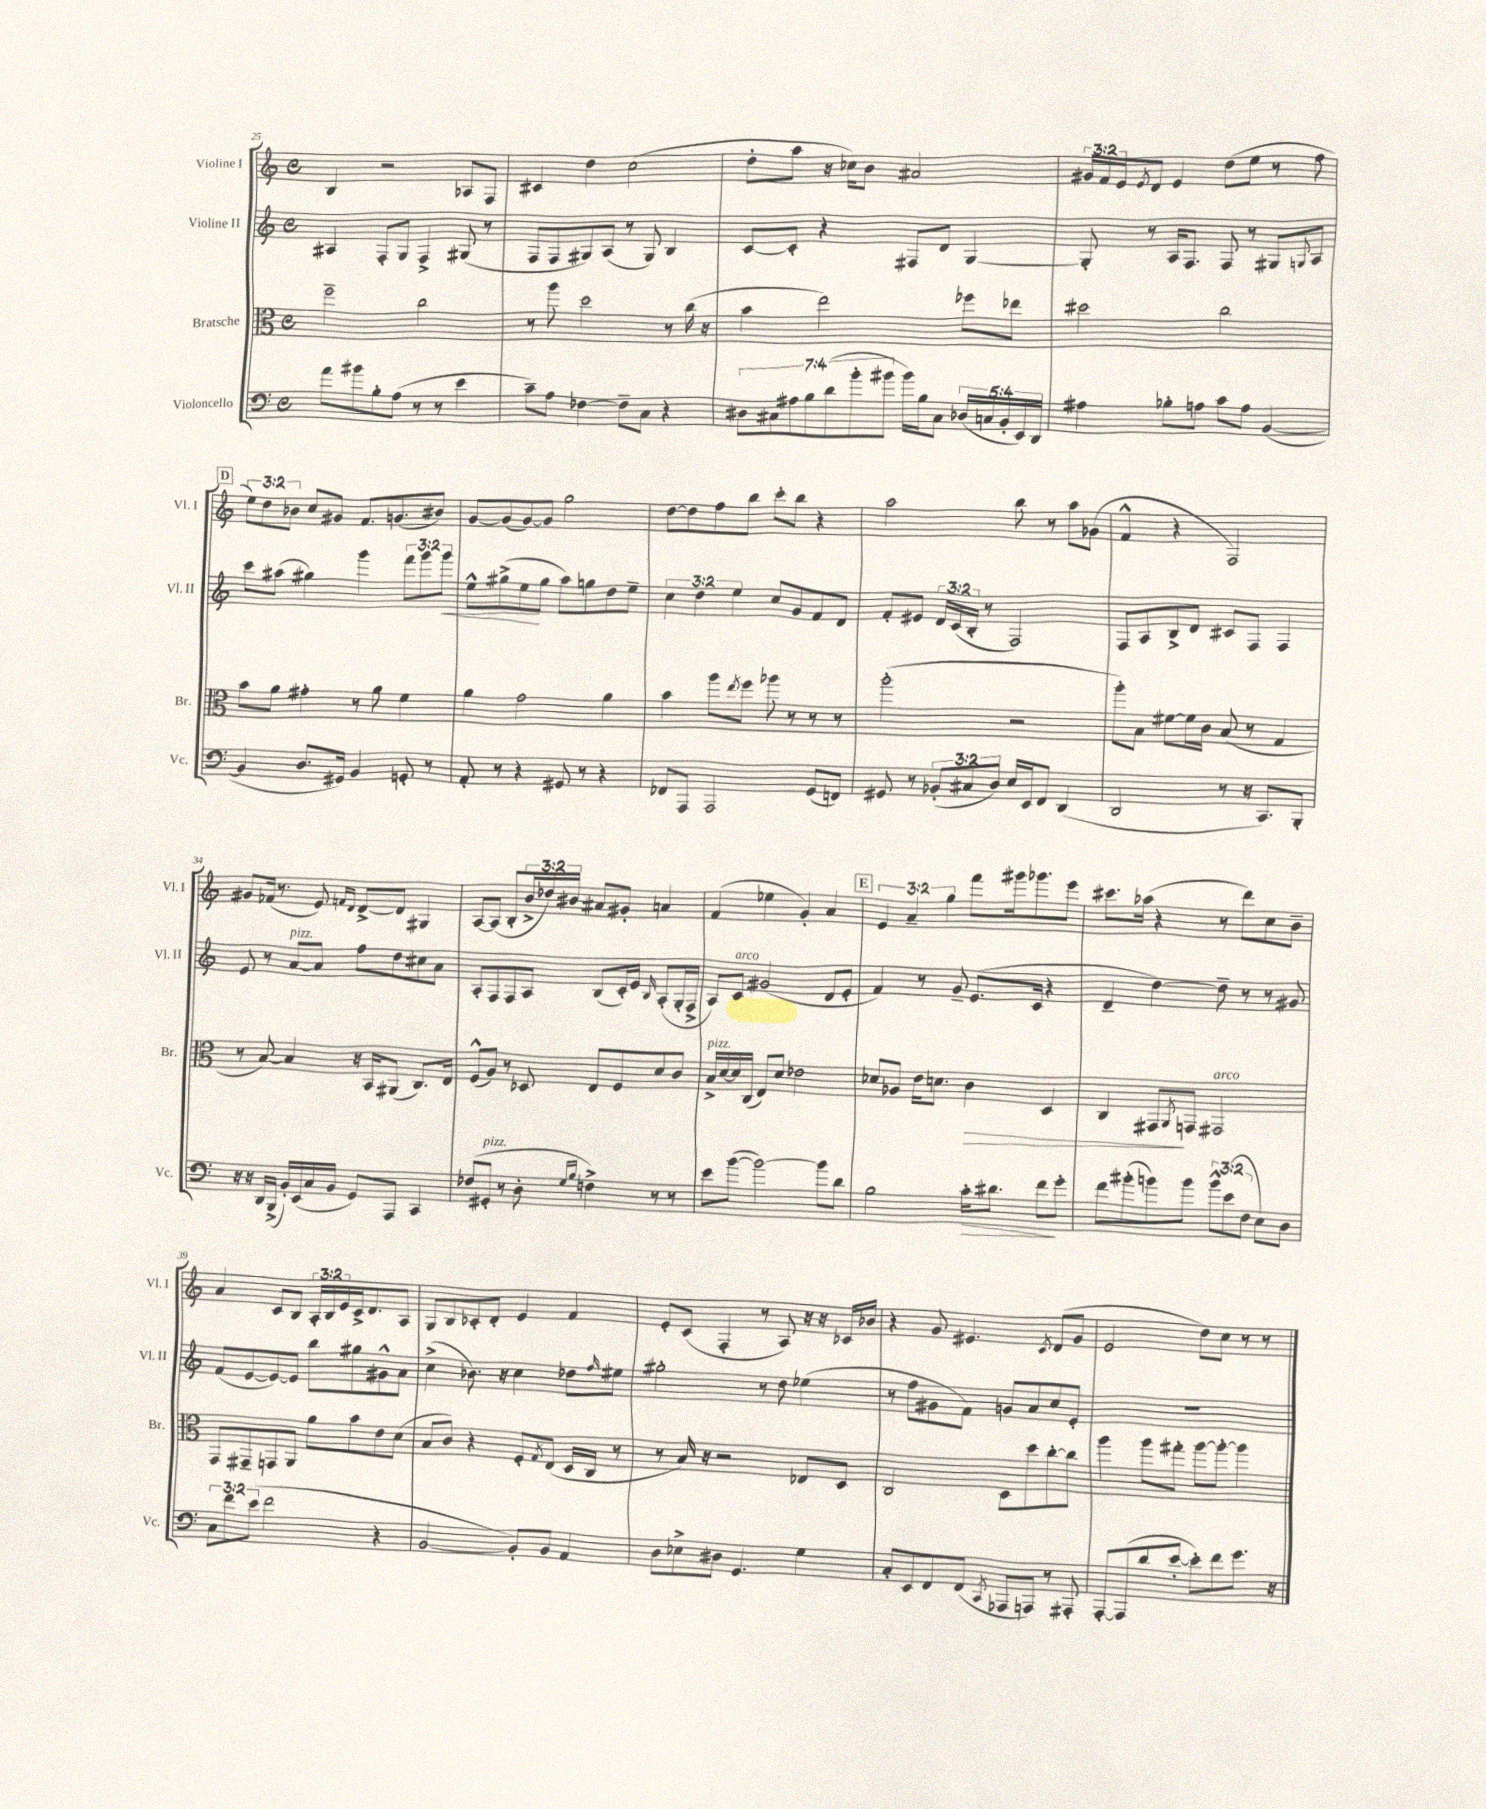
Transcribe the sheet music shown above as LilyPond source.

<<
\new StaffGroup <<
\new Staff = "s0" \with { instrumentName = "Violine I" shortInstrumentName = "Vl. I" } {
    \clef treble \key c \major \defaultTimeSignature \time 4/4 \override Staff.TupletNumber.text = #tuplet-number::calc-fraction-text
    b4 r2 aes8 f8 |
    cis'4 d''4 c''2( |
    d''8-. a''8 r16 ces''16) b'8 ais'2 |
    \tuplet 3/2 { gis'16 f'16 e'16 } \acciaccatura { e'8 } d'8 e'4 d''8( e''8 r8 f''8 |
    \mark \markup { \box "D" } \tuplet 3/2 { e''8) d''8 bes'8 } c''8 gis'8 f'8. g'8.( bis'8) |
    g'8~ g'8( g'8~) g'8 g''2 |
    d''8~ d''8 f''8 b''8 c'''8-. b''8 r4 |
    a''2 b''8 r8 a''8 ges'8( |
    f'4-^ r4 f2) |
    gis'8 fes'16( r8. e'8) \grace { f'16 d'16 } d'8~-> d'8 gis4 |
    a8~ a8( b8-. \tuplet 3/2 { b'16-> des''16) bis'16 } ais'8 gis'8-. a'4 |
    f'4( ees''4 g'4-.) a'4 |
    \mark \markup { \box "E" } \tuplet 3/2 { e'4 a'4-- g''4 } f'''8 gis'''16 ges'''8. e'''8 |
    cis'''8. aes''16( r4 r8 d'''8) c''8 b'8-- |
    a'4 c'8 b8 \tuplet 3/2 { a16-. b16 e'16 } c'16-> d'8. a8 |
    g8 b8 ces'8-. d'8-. e'4 f'4 |
    e'8-. c'8( f4-. r8 a8) r16 r16 ces'16 bes'16 |
    r4 g'8 eis'4. \acciaccatura { c'8 } d'8( g'8 |
    e'2 d''8) c''8 r8 r8 \bar "|." |
}
\new Staff = "s1" \with { instrumentName = "Violine II" shortInstrumentName = "Vl. II" } {
    \clef treble \key c \major \defaultTimeSignature \time 4/4 \override Staff.TupletNumber.text = #tuplet-number::calc-fraction-text
    ais4 f8-. g8 f4-> gis8( r8 |
    f8 f8 gis8) a8( r8 gis8) b4 |
    c'8~ c'8-. r4 fis8 d'8 g4~ |
    g8-. r8 a16 f8. f8 r8 gis8 \appoggiatura { g8 } a8 |
    \mark \markup { \box "D" } c'''8 ais''8( gis''4) g'''4 \tuplet 3/2 { f'''8 g'''8 g'''8\< } |
    e''8-^ gis''8->( e''8\! gis''8 a''8) g''8 d''8 e''8-- |
    \tuplet 3/2 { c''4 d''4 e''4 } c''8 g'8 f'8 d'8 |
    f'8-. eis'8 \tuplet 3/2 { d'16 c'16( b16-. } r8 f2) |
    f8 a8 b8-> d'8 cis'8 f8 f4 |
    e'8 r8 a'8~^\markup { \italic "pizz." } a'8 f''8 d''8 cis''8 a'8 |
    a8-. f8 f8 a8 b8( c'16-.) e'16 \grace { b16 } a8-.( g16-. f16-> |
    a8) c'8^\markup { \italic "arco" } gis'2( d'8 e'8-. |
    \mark \markup { \box "E" } f'4) r8 g'8-- e'8.( c'16 r4 |
    d'4-- d''4~) d''8-- r8 r8 gis'8 |
    f'8( e'8~ e'8~) e'8 b''8 gis''8 gis'8-^ a'8 |
    c''4->( bes'8.) r16 c''4 des''8 \grace { f''16 } eis''8 |
    gis''2-. r8 d''8 ees''4( |
    r8 f''8 gis'8 f'8) g'8 a'8 c''8 e'8-. |
    R1 \bar "|." |
}
\new Staff = "s2" \with { instrumentName = "Bratsche" shortInstrumentName = "Br." } {
    \clef alto \key c \major \defaultTimeSignature \time 4/4
    f''2-- c''2 |
    r8 a''8 d''2 r8 c''16( r16 |
    b'4 e''2) fes''8 ees''8 |
    dis''2 c''2 |
    \mark \markup { \box "D" } b'8 a'8 gis'4-. r8 a'8 f'4 |
    a'4 g'2 a'4 |
    b'4 a''8 \acciaccatura { e''8 } f''8 aes''8 r8 r8 r8 |
    a''2-.( r2 |
    a''8-.) b8 fis'8~ fis'16 c'16 b8( r8 g4 |
    r8 b8~) b4 r16 b,16 ais,8( c8.) e16 |
    f8-^( a8) r8 des8 e8 f8 d'8 c'8 |
    b16->^\markup { \italic "pizz." } d'16~ d'16 c16( e8) d'8 ees'2 |
    \mark \markup { \box "E" } des'8 aes8 e'16 d'8. c'4\> d4 |
    c4 gis,8\! \acciaccatura { a,8 } g,8 gis,2^\markup { \italic "arco" } |
    g,8 gis,8-- g,8 a,8 a'8 b'8 e'8 d'8( |
    b8 c'8) r4 f8-. \acciaccatura { g8 } e8( d16 c16 r8 |
    r8 b16) r16 r2 ees8 d8 |
    c2 d8 d''8 c''8~-. c''8 |
    a''4 a''8 gis''8-. a''8~ a''8~-. a''4 \bar "|." |
}
\new Staff = "s3" \with { instrumentName = "Violoncello" shortInstrumentName = "Vc." } {
    \clef bass \key c \major \defaultTimeSignature \time 4/4 \override Staff.TupletNumber.text = #tuplet-number::calc-fraction-text
    a'8 bis'8 b8-. a8( r8 r8 e'4 |
    c'8--) a8 fes4~ fes8-- c8 r4 |
    \tuplet 7/4 { dis8 cis8 ais8 b8 d'8( b'8-. bis'8 } bis'16) b16 cis8 \tuplet 5/4 { des16( c16 b,16-. e,16) d,16 } |
    ais4 bes8-. a8 c'8 a8 b,4~( |
    \mark \markup { \box "D" } b,4 d8. gis,16) b,4 g,8-. r8 |
    a,8-. r8 r4 gis,8 r8 r4 |
    fes,8 a,,8 a,,2 g,8( f,8) |
    gis,8 r8 \tuplet 3/2 { bes,8-.( cis8 d8) } e16 e,16 f,8 d,4( |
    d,2 r8 r16 c,8.) b,,8-. |
    r16 r16 d,16 b,,16->( b,16-.) e,16( c16 b,16 g,8) a,,8 c,4 |
    fes8( gis,8-.^\markup { \italic "pizz." } r8 d8-. \grace { g16 b16 } f4->) r8 r8 |
    e'8 b'8~( b'2~) b'8 d'8 |
    \mark \markup { \box "E" } b2 c'16-.\> dis'8. f'8\! g'8-. |
    f'8 bis'8-.( b'8) b'8 \tuplet 3/2 { b'8-^ e'8( f8 } e8) d8 |
    \tuplet 3/2 { c8 f'8 e'8( } f'2 r4 |
    b,2~ b,8-.) b,8 a,4 |
    d8 ees8-> dis8 g,4. g4 |
    c8-. e,8 f,8 f,8( \acciaccatura { c,8 } aes,,8 a,,8) r8 ais,,8-. |
    a,,8~-. a,,8( d'8 e'8~-. e'8-.) f'8 g'8. r16 \bar "|." |
}
>>
>>
\layout { \context { \Score currentBarNumber = #25 } }
